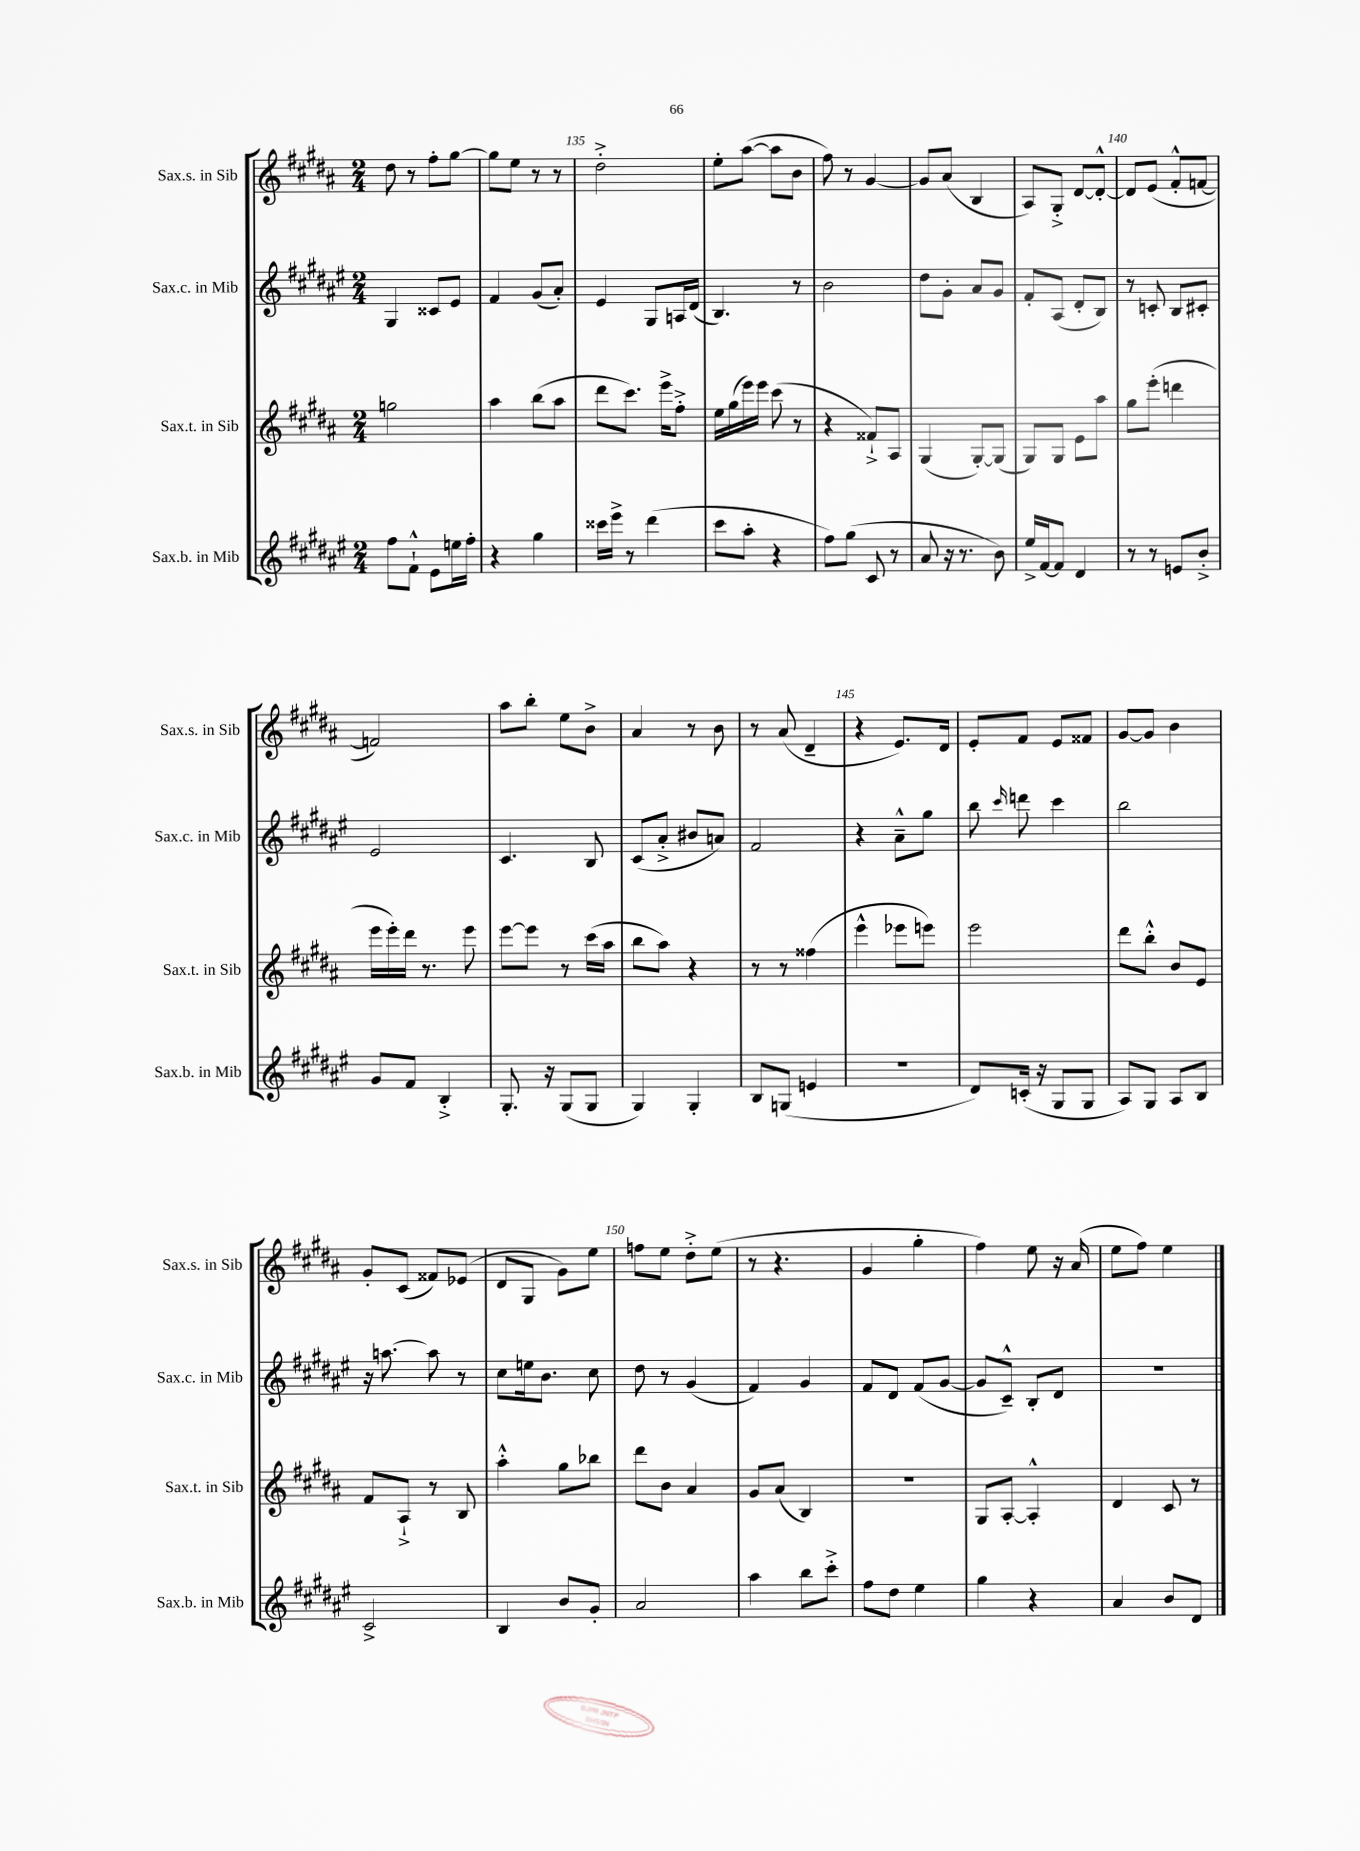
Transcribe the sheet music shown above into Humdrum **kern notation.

**kern	**kern	**kern	**kern
*staff4	*staff3	*staff2	*staff1
*clefG2	*clefG2	*clefG2	*clefG2
*k[f#c#g#d#a#e#]	*k[f#c#g#d#a#]	*k[f#c#g#d#a#e#]	*k[f#c#g#d#a#]
*M2/4	*M2/4	*M2/4	*M2/4
8ff#	2gg	4G#	8dd#
8f#`^^	.	.	8r
8e#	.	8c##	8ff#'
16ee	.	8e#	[8gg#
16ff#'	.	.	.
=	=	=	=
4r	4aa#	4f#	8gg#]
.	.	.	8ee
4gg#	(8bb	(8g#	8r
.	8aa#	8a#')	8r
=	=	=	=
16ccc##	8ddd#	4e#	2dd#'^
16eee#^	.	.	.
8r	8.ccc#)	.	.
(4ddd#	.	8G#	.
.	16eee^	.	.
.	8ff#'^	16A	.
.	.	(16d#	.
=	=	=	=
8ccc#	16ee	4.B)	8ee'
.	(16gg#	.	.
8aa#'	16eee)	.	([8aa#
.	16eee	.	.
4r	(8ccc#	.	8aa#]
.	8r	8r	8b
=	=	=	=
8ff#)	4r	2b	8ff#)
(8gg#	.	.	8r
8c#	8f##`^)	.	[4g#
8r	8A#	.	.
=	=	=	=
8a#	(4G#	8dd#	8g#]
16r	.	8g#'	(8a#
8.r	.	.	.
.	[8G#')	8a#	4B
8b)	(8G#]	8g#	.
=	=	=	=
16ee#^	8G#)	8f#'	8A#)
[16f#	.	.	.
8f#]	8G#	(8A#	8G#'^
4d#	8e	8d#'	[8d#
.	8aa#	8B)	8d#'^^_
=	=	=	=
8r	8gg#	8r	8d#]
8r	(8eee'	8c'	(8e
8e	4ddd	8B	8f#'^^
8b'^	.	8c#'	[8f
=	=	=	=
8g#	16eee	2e#	2f])
.	16eee')	.	.
8f#	16ddd#	.	.
.	8.r	.	.
4B'^	.	.	.
.	8eee	.	.
=	=	=	=
8.G#'	[8eee	4.c#	8aa#
.	8eee]	.	8bb'
16r	.	.	.
(8G#	8r	.	8ee
8G#	(16ccc#	8B	8b^
.	16aa#	.	.
=	=	=	=
4G#)	8bb	(8c#	4a#
.	8aa#)	8a#'^	.
4G#'	4r	8b#	8r
.	.	8a)	8b
=	=	=	=
8B	8r	2f#	8r
(8G	8r	.	(8a#
4e	(4ff##	.	4d#~
=	=	=	=
2r	4eee^^	4r	4r
.	8eee-	8a#~^^	8.e)
.	8eee)	8gg#	.
.	.	.	16d#
=	=	=	=
8d#)	2eee	8bb	8e'
.	.	16qqccc#	.
(16c'	.	8ddd	8f#
16r	.	.	.
8G#	.	4ccc#	8e
8G#	.	.	8f##
=	=	=	=
8A#)	8ddd#	2bb	[8g#
8G#	8bb'^^	.	8g#]
8A#	8b	.	4b
8B	8e	.	.
=	=	=	=
2c#^	8f#	16r	8g#'
.	.	[8.aa	.
.	8A#`^	.	(8c#
.	8r	8aa]	8f##)
.	8B	8r	(8e-
=	=	=	=
4B	4aa#'^^	8cc#	8d#
.	.	16ee	8G#
.	.	8.b	.
8b	8gg#	.	8g#)
8g#'	8bb-	8cc#	8ee
=	=	=	=
2a#	8ddd#	8dd#	8ff
.	8b	8r	8ee
.	4a#	(4g#	8dd#'^
.	.	.	(8ee
=	=	=	=
4aa#	8g#	4f#)	8r
.	(8a#	.	4.r
8bb	4B)	4g#	.
8ccc#'^	.	.	.
=	=	=	=
8ff#	2r	8f#	4g#
8dd#	.	8d#	.
4ee#	.	(8f#	4gg#'
.	.	[8g#	.
=	=	=	=
4gg#	8G#	8g#]	4ff#)
.	[8A#'	8c#~^^)	.
4r	4A#'^^]	8B'	8ee
.	.	8d#	16r
.	.	.	(16a#
=	=	=	=
4a#	4d#	2r	8ee
.	.	.	8ff#)
8b	8c#	.	4ee
8d#	8r	.	.
==	==	==	==
*-	*-	*-	*-
